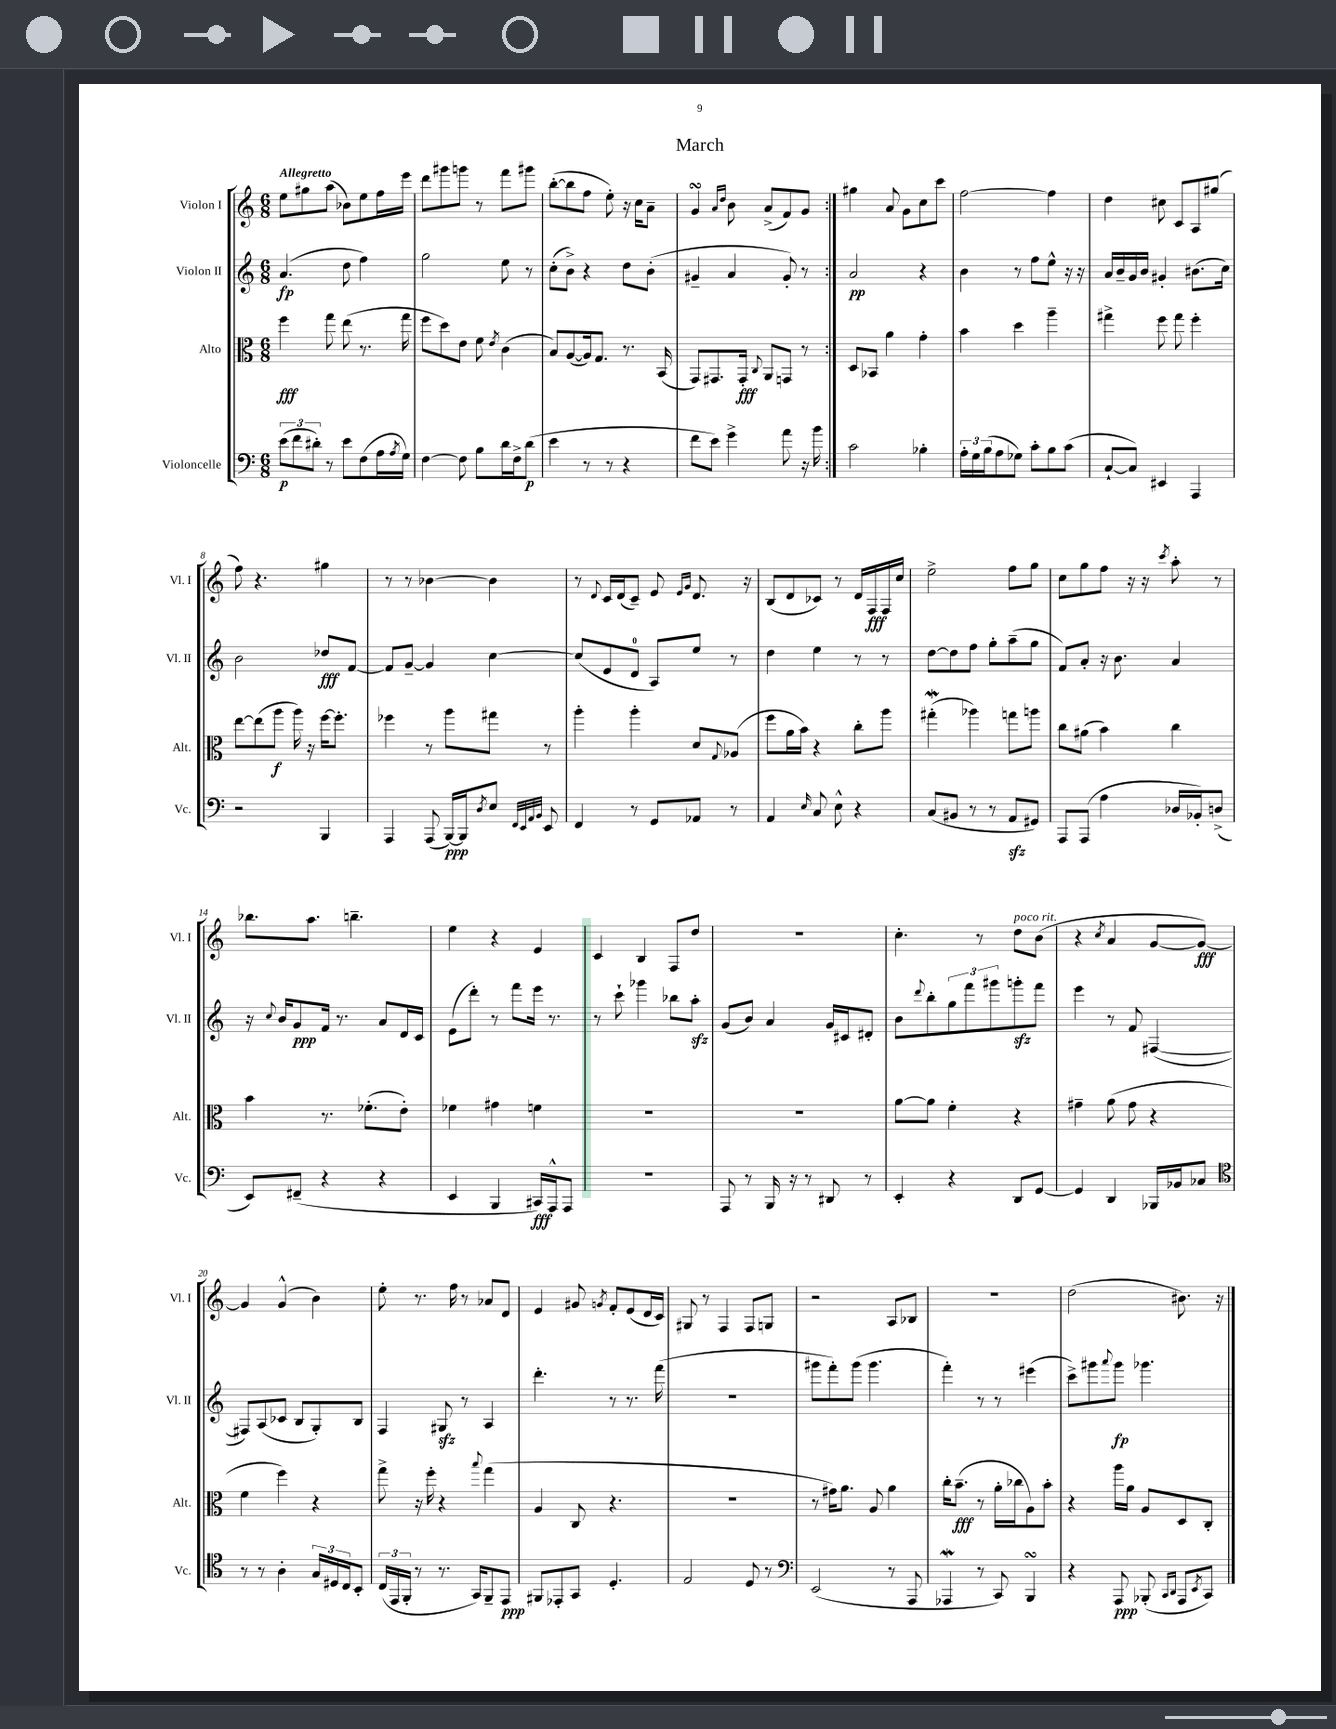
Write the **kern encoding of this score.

**kern	**kern	**kern	**kern
*staff4	*staff3	*staff2	*staff1
*clefF4	*clefC3	*clefG2	*clefG2
*k[]	*k[]	*k[]	*k[]
*M6/8	*M6/8	*M6/8	*M6/8
(12e	4ff	(4.a	8ee
12f	.	.	.
.	.	.	8gg#
12d#')	.	.	.
8r	8gg	.	(8aa
8e	(8ee	8dd	8b-)
(8F	8.r	4ff)	8ee
16A	.	.	16ff
8qA	.	.	.
16G)	16gg	.	16eee
=	=	=	=
[4F	8ff	2gg	8ddd
.	8dd)	.	8ggg#
8F]	8e	.	8ggg
8B	8f	.	8r
.	8qe	.	.
16d	(4c	8ee	8fff
16F^	.	.	.
(8d	.	8r	8ggg#
=	=	=	=
4e	8B)	(8cc'	([8bb'
.	([8A	8b^)	8bb]
8r	16A])	4r	8ff
.	8.G	.	.
8r	.	.	8ee')
4r	8.r	8dd	16r
.	.	.	16cc
.	.	(8b'	8a~
.	(16BB	.	.
=	=	=	=
8f	8GG)	4g#~	4g
8e)	8.GG#	.	.
.	.	.	16qqa
.	.	.	16qqdd
4g^	.	4a	8b
.	16GG#'	.	.
.	8qqC	.	.
.	8AA	.	(8a^
8a	8GG	8g#')	8f)
16r	8r	8r	8g
16b	.	.	.
=:|!	=:|!	=:|!	=:|!
2c	8D	2a	4gg#
.	8BB-	.	.
.	4a	.	8a
.	.	.	8g
4B-'	4g'	4r	8cc
.	.	.	8ccc
=	=	=	=
24A'	4b	4b	[2ff
24G	.	.	.
(24B	.	.	.
8A	.	.	.
8G-)	4dd	8r	.
8c'	.	8ff	.
8B	4aa~	8ee^^	4ff]
(8c	.	16r	.
.	.	16r	.
=	=	=	=
[8C`	4gg#^	16a	4dd
.	.	16b~	.
8C])	.	16g	.
.	.	16b	.
4EE#	8ff	4g#'	8cc#
.	8gg#	.	8c
4AAA	4ff'	(8.b#	8A
.	.	.	(8gg#
.	.	16cc)	.
=	=	=	=
2r	[8ee	2b	8ff)
.	(8ee]	.	4.r
.	8aa	.	.
.	16aa)	.	.
.	16r	.	.
4BBB	[16ff	8dd-	4gg#
.	8.ff']	.	.
.	.	[8f	.
=	=	=	=
4AAA	4ff-	8f]	8r
.	.	[8g~	8r
(8AAA	8r	4g]	[4b-
[16BBB)	8aa	.	.
16BBB]	.	.	.
8qD	.	.	.
8E	8gg#	[4cc	4b-]
32qqFF	.	.	.
32qqEE	.	.	.
32qqAA	.	.	.
32qqBB	.	.	.
8EE	8r	.	.
=	=	=	=
4FF	4aa'	(8cc]	8r
.	.	.	8qqd
.	.	8e	16c
.	.	.	(16d
8r	4aa'	8d	8c~)
8GG	.	8A)	8e
.	.	.	16qqe
.	.	.	16qqg
8AA-	8d	8ee	8.d
.	8qqG	.	.
8r	(8A-	8r	.
.	.	.	16r
=	=	=	=
4AA	8ff	4dd	(8B
.	16a	.	8d
.	16b)	.	.
16qqE	.	.	.
8C	4r	4ee	8c-)
8E^^	.	.	8r
4r	8cc'	8r	16d
.	.	.	16F
.	8aa	8r	16F
.	.	.	16cc
=	=	=	=
(8C	(4gg#'	[8dd	2ee^
8BB#	.	8dd]	.
8r	4aa-)	8ff	.
8r	.	8gg'	.
8AA	8gg	(8aa~	8ff
8GG#)	8aa	8gg	8gg
=	=	=	=
8AAA	8cc	8f)	8cc
(8AAA	(8a#	8a'	8gg
4A	4b)	16r	8ff
.	.	8.b	.
.	.	.	16r
.	.	.	16r
.	.	.	8qccc
16D-	4cc	4a	8aa'
16BB-')	.	.	.
(8D^	.	.	8r
=	=	=	=
8EE)	4b	16r	8.bb-
.	.	8qqcc	.
.	.	16b	.
(8FF#~	.	8g	.
.	.	.	8.aa
4r	8.r	16f	.
.	.	8.r	.
.	.	.	4.bb~
.	(8.f-'	.	.
4r	.	8a	.
.	8e')	16d	.
.	.	16c	.
=	=	=	=
4EE	4f-	(8e	4ee
.	.	8ddd')	.
4BBB	4g#	8r	4r
.	.	8fff	.
16CC#)	4f	16eee	4e
16AAA^^	.	8.r	.
8AAA	.	.	.
=	=	=	=
2.r	2.r	8r	4c
.	.	8ccc`	.
.	.	4ggg-	4B
.	.	8bb-	8F
.	.	8aa'	8dd
=	=	=	=
8AAA	2.r	(8g	2.r
8r	.	8b)	.
16BBB	.	4a	.
16r	.	.	.
8r	.	.	.
8DD#	.	16g	.
.	.	16c#	.
8r	.	8d#'	.
=	=	=	=
4EE'	[8a	8b	4.cc'
.	.	8qqddd	.
.	8a]	8bb'	.
4r	4f'	12gg	.
.	.	12fff	.
.	.	.	8r
.	.	12ggg#	.
8DD	4r	8ggg'	8dd
[8GG	.	8fff	(8b
=	=	=	=
4GG]	4g#~	4eee	4r
.	.	.	8qcc
4DD	(8a	8r	4a
.	8g#	8f	.
16BBB-	4r	([4F#	[8g
16BB-	.	.	.
8C-	.	.	8g_)
=	=	=	=
*clefC4	*	*	*
8r	4f	8F#])	4g]
8r	.	(8A	.
4A'	4ff)	8c-	(4g^^
.	.	8B	.
24G	4r	8G')	4b)
24D#	.	.	.
24C	.	.	.
8BB'	.	8B	.
=	=	=	=
(24C	8gg^	4F	8ee'
24EE	.	.	.
24FF'	.	.	.
8r	16r	.	8.r
.	16ff'	.	.
8.r	4r	8G#	.
.	.	.	16ff
.	.	8r	8r
16GG)	.	.	.
.	8qqbb	.	.
8FF~	(4gg	4A	8a-
8EE	.	.	8d
=	=	=	=
8FF#	4A	4.ddd'	4e
8EE-'	.	.	.
8GG	8C	.	8g#
.	.	.	8qg
4.D'	4.r	8r	8f'
.	.	8.r	(8e
.	.	.	16d
.	.	(16fff	16c)
=	=	=	=
2E	2.r	2.r	8G#
.	.	.	8r
.	.	.	4F
8D	.	.	8F
8r	.	.	8G
=	=	=	=
*clefF4	*	*	*
(2EE	8r	8ggg#	2r
.	16g#)	8fff')	.
.	8.a	.	.
.	.	(8ggg#	.
.	8A	4.ggg#	.
8r	4a	.	8A
8AAA	.	.	8B-
=	=	=	=
4AAA-	16cc'	4fff')	2.r
.	(8.b~	.	.
8r	8r	8r	.
8CC)	16a'	8r	.
.	16cc-	.	.
4BBB	8A)	(4eee#	.
.	8b'	.	.
=	=	=	=
4r	4r	8ccc^)	(2dd
.	.	8ggg#	.
.	.	8qqaaa	.
8AAA	16aa	8ggg#	.
.	16a	.	.
(8BBB-'	8A	4.ggg-	.
16qqCC	.	.	.
16qqDD	.	.	.
8AAA	8D	.	8.b#)
8qEE	.	.	.
8CC)	8C'	.	.
.	.	.	16r
==	==	==	==
*-	*-	*-	*-
